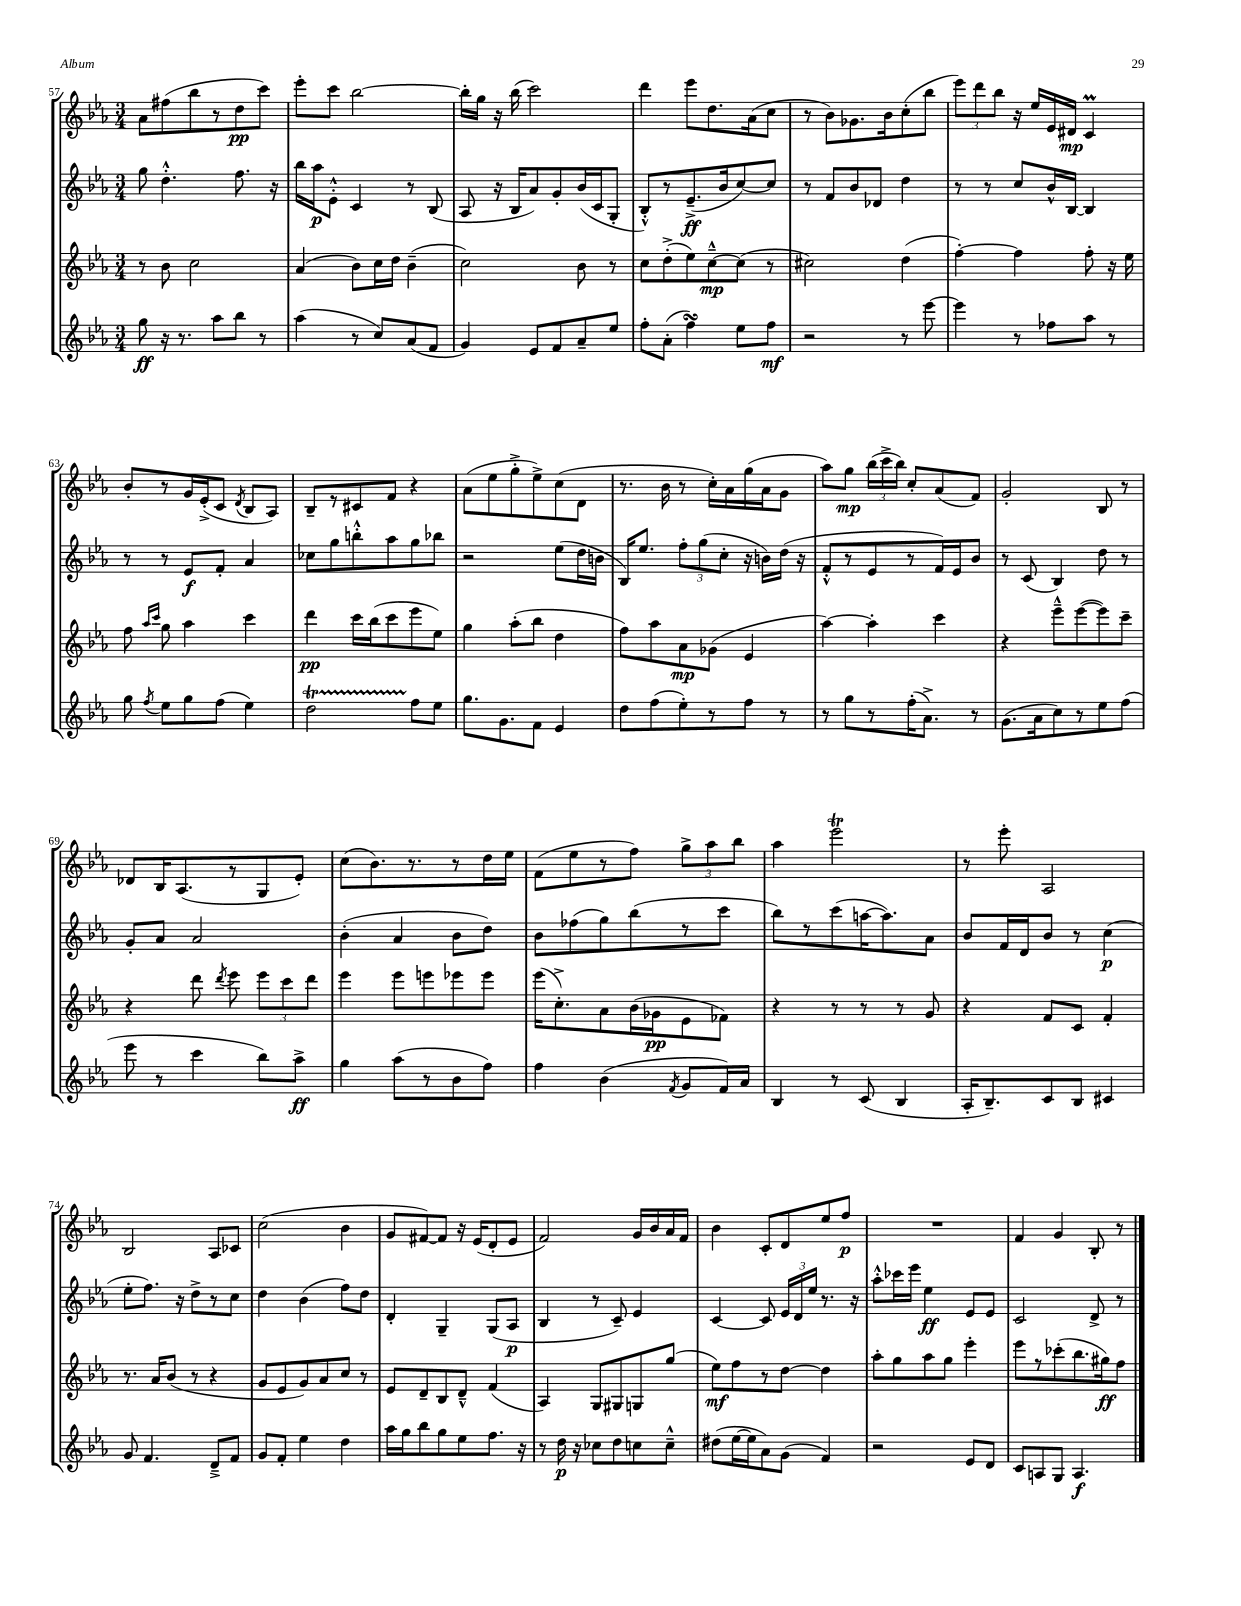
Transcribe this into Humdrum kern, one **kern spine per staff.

**kern	**dynam	**kern	**dynam	**kern	**dynam	**kern	**dynam
*part4	*part4	*part3	*part3	*part2	*part2	*part1	*part1
*staff4	*staff4	*staff3	*staff3	*staff2	*staff2	*staff1	*staff1
*clefG2	*	*clefG2	*	*clefG2	*	*clefG2	*
*k[b-e-a-]	*	*k[b-e-a-]	*	*k[b-e-a-]	*	*k[b-e-a-]	*
*M3/4	*	*M3/4	*	*M3/4	*	*M3/4	*
=57	=57	=57	=57	=57	=57	=57	=57
8gg\	ff	8r	.	8gg\	.	8a-\L	.
16r	.	8b-\	.	4.dd'^^\	.	(8ff#X\	.
8.r	.	.	.	.	.	.	.
.	.	2cc\	.	.	.	8bb-\	.
8aa-\L	.	.	.	.	.	8r	.
8bb-\J	.	.	.	8.ff\	.	8dd\	pp
8r	.	.	.	.	.	8ccc\J)	.
.	.	.	.	16r	.	.	.
=58	=58	=58	=58	=58	=58	=58	=58
(4aa-\	.	(4a-/	.	16bb-\LL	.	8eee-'\L	.
.	.	.	.	16aa-\J	p	.	.
.	.	.	.	8e-'^^\J	.	8ccc\J	.
8r	.	8b-\L)	.	4c/	.	[2bb-\	.
8cc/L)	.	16cc\L	.	.	.	.	.
.	.	16dd\JJ	.	.	.	.	.
(8a-/	.	(4b-~\	.	8r	.	.	.
8f/J	.	.	.	(8B-/	.	.	.
=59	=59	=59	=59	=59	=59	=59	=59
4g/)	.	2cc\)	.	8A-/	.	16bb-'\LL]	.
.	.	.	.	.	.	16gg\JJ	.
.	.	.	.	16r	.	16r	.
.	.	.	.	16B-/KL	.	(16bb-\	.
8e-/L	.	.	.	8a-/)	.	2ccc\)	.
8f/	.	.	.	8g'/	.	.	.
8a-~/	.	8b-\	.	(16b-/L	.	.	.
.	.	.	.	16c/J	.	.	.
8ee-/J	.	8r	.	8G'/J	.	.	.
=60	=60	=60	=60	=60	=60	=60	=60
8ff'\L	.	8cc\L	.	8B-'^^/L)	.	4ddd\	.
(8a-'\J	.	(8dd'^\	.	8r	.	.	.
4ffsSSS\)	.	8ee-\)	.	(8.e-~^/	ff	8eee-\L	.
.	.	[8cc~^^\	mp	.	.	8.dd\	.
.	.	.	.	16b-/k	.	.	.
8ee-\L	.	(8cc\J]	.	[8cc/)	.	.	.
.	.	.	.	.	.	(16a-\k	.
8ff\J	mf	8r	.	8cc/J]	.	8cc\J	.
=61	=61	=61	=61	=61	=61	=61	=61
2r	.	2cc#X\)	.	8r	.	8r	.
.	.	.	.	8f/L	.	8b-\L)	.
.	.	.	.	8b-/	.	8.g-X\	.
.	.	.	.	8d-X/J	.	.	.
.	.	.	.	.	.	16b-\k	.
8r	.	(4dd\	.	4dd\	.	(8cc'\	.
[8eee-\	.	.	.	.	.	8bb-\J	.
=62	=62	=62	=62	=62	=62	=62	=62
4eee-\]	.	[4ff'\)	.	8r	.	12eee-\L)	.
.	.	.	.	.	.	12ddd\	.
.	.	.	.	8r	.	.	.
.	.	.	.	.	.	12bb-\J	.
8r	.	4ff\]	.	8cc/L	.	16r	.
.	.	.	.	.	.	16ee-/LL	.
8ff-X\L	.	.	.	16b-^^/L	.	16e-/	.
.	.	.	.	[16B-/JJ	.	16d#X/JJ	mp
8aa-\J	.	8ff'\	.	4B-/]	.	4cM/	.
8r	.	16r	.	.	.	.	.
.	.	16ee-\	.	.	.	.	.
!!LO:LB:g=z
=63	=63	=63	=63	=63	=63	=63	=63
8gg\	.	8ff\	.	8r	.	8b-'/L	.
.	.	16qqaa-/LL	.	.	.	.	.
8qff/	.	16qqccc/JJ	.	.	.	.	.
8ee-\L	.	8gg\	.	8r	.	8r	.
8gg\	.	4aa-\	.	8e-/L	f	16g/L	.
.	.	.	.	.	.	(16e-'^/J	.
(8ff\J	.	.	.	8f'/J	.	8c/J	.
.	.	.	.	.	.	8qd/	.
4ee-\)	.	4ccc\	.	4a-/	.	8B-/L	.
.	.	.	.	.	.	8A-/J)	.
=64	=64	=64	=64	=64	=64	=64	=64
2ddt\	.	4ddd\	pp	8cc-X\L	.	8B-~/L	.
.	.	.	.	8gg\	.	8r	.
.	.	16ccc\LL	.	8bbn'^^\	.	8c#X/	.
.	.	(16bb-\J	.	.	.	.	.
.	.	8ccc\	.	8aa-\	.	8f/J	.
8ff\L	.	8eee-\	.	8gg\	.	4r	.
8ee-\J	.	8ee-\J)	.	8bb-X\J	.	.	.
=65	=65	=65	=65	=65	=65	=65	=65
8.gg\L	.	4gg\	.	2r	.	(8a-\L	.
.	.	.	.	.	.	8ee-\	.
8.g\	.	.	.	.	.	.	.
.	.	(8aa-'\L	.	.	.	8gg'^\	.
8f\J	.	8bb-\J	.	.	.	8ee-^\)	.
4e-/	.	4dd\	.	(8ee-\L	.	(8cc\	.
.	.	.	.	16dd\L	.	8d\J	.
.	.	.	.	16bn\JJ	.	.	.
=66	=66	=66	=66	=66	=66	=66	=66
8dd\L	.	8ff\L)	.	16B-/KL)	.	8.r	.
.	.	.	.	8.ee-/J	.	.	.
(8ff\	.	8aa-\	.	.	.	.	.
.	.	.	.	.	.	16b-\	.
8ee-'\)	.	8a-\	mp	12ff'\L	.	8r	.
.	.	.	.	(12gg\	.	.	.
8r	.	(8g-X\J	.	.	.	16cc'\LL)	.
.	.	.	.	12cc'\J	.	.	.
.	.	.	.	.	.	16a-\	.
8ff\J	.	4e-/	.	16r	.	(16gg\	.
.	.	.	.	16bn\LL)	.	16a-\J	.
8r	.	.	.	(16dd\JJ	.	8g\J	.
.	.	.	.	16r	.	.	.
=67	=67	=67	=67	=67	=67	=67	=67
8r	.	[4aa-\)	.	8f'^^/L	.	8aa-\L)	.
8gg\L	.	.	.	8r	.	8gg\J	mp
8r	.	4aa-'\]	.	8e-/	.	(24bb-\LL	.
.	.	.	.	.	.	24ccc^\	.
.	.	.	.	.	.	24bb-\JJ)	.
(16ff'\K	.	.	.	8r	.	8cc'/L	.
8.a-^\J)	.	.	.	.	.	.	.
.	.	4ccc\	.	16f/L)	.	(8a-/	.
.	.	.	.	16e-/J	.	.	.
8r	.	.	.	8b-/J	.	8f/J)	.
=68	=68	=68	=68	=68	=68	=68	=68
(8.g\L	.	4r	.	8r	.	2g'/	.
.	.	.	.	(8c/	.	.	.
16a-\k	.	.	.	.	.	.	.
8cc\)	.	8eee-~^^\L	.	4B-/)	.	.	.
8r	.	([8eee-\	.	.	.	.	.
8ee-\	.	8eee-\])	.	8dd\	.	8B-/	.
(8ff\J	.	8ccc~\J	.	8r	.	8r	.
!!LO:LB:g=z
=69	=69	=69	=69	=69	=69	=69	=69
8eee-\	.	4r	.	8g'/L	.	8d-X/L	.
8r	.	.	.	8a-/J	.	16B-/K	.
.	.	.	.	.	.	(8.A-/	.
4ccc\	.	8ddd\	.	2a-/	.	.	.
.	.	8qddd/	.	.	.	.	.
.	.	8eee-\	.	.	.	8r	.
8bb-\L)	.	12eee-\L	.	.	.	8G/	.
.	.	12ccc\	.	.	.	.	.
8aa-^\J	ff	.	.	.	.	8e-'/J)	.
.	.	12ddd\J	.	.	.	.	.
=70	=70	=70	=70	=70	=70	=70	=70
4gg\	.	4eee-\	.	(4b-'\	.	(8cc\L	.
.	.	.	.	.	.	8.b-\)	.
(8aa-\L	.	8eee-\L	.	4a-/	.	.	.
.	.	.	.	.	.	8.r	.
8r	.	8eeen\	.	.	.	.	.
8b-\	.	8eee-X\	.	8b-\L	.	8r	.
8ff\J)	.	8eee-\J	.	8dd\J)	.	16dd\L	.
.	.	.	.	.	.	16ee-\JJ	.
=71	=71	=71	=71	=71	=71	=71	=71
4ff\	.	(16eee-\KL	.	8b-\L	.	(8f\L	.
.	.	8.cc'^\)	.	.	.	.	.
.	.	.	.	(8ff-X\	.	8ee-\	.
(4b-\	.	8a-\	.	8gg\)	.	8r	.
.	.	(16b-\L	.	(8bb-\	.	8ff\J)	.
.	.	16g-X\J	pp	.	.	.	.
8qf/	.	.	.	.	.	.	.
8g/L	.	8e-\	.	8r	.	12gg^\L	.
.	.	.	.	.	.	12aa-\	.
16f/L)	.	8f-X\J)	.	8ccc\J	.	.	.
.	.	.	.	.	.	12bb-\J	.
16a-/JJ	.	.	.	.	.	.	.
=72	=72	=72	=72	=72	=72	=72	=72
4B-/	.	4r	.	8bb-\L)	.	4aa-\	.
.	.	.	.	8r	.	.	.
8r	.	8r	.	(8ccc\	.	2eee-T\	.
(8c/	.	8r	.	[16aan\K	.	.	.
.	.	.	.	8.aa\])	.	.	.
4B-/	.	8r	.	.	.	.	.
.	.	8g/	.	8a-\J	.	.	.
=73	=73	=73	=73	=73	=73	=73	=73
16A-'/KL	.	4r	.	8b-/L	.	8r	.
8.B-~/)	.	.	.	.	.	.	.
.	.	.	.	16f/L	.	8eee-'\	.
.	.	.	.	16d/J	.	.	.
8c/	.	8f/L	.	8b-/J	.	2A-/	.
8B-/J	.	8c/J	.	8r	.	.	.
4c#X/	.	4f'/	.	(4cc\	p	.	.
!!LO:LB:g=z
=74	=74	=74	=74	=74	=74	=74	=74
8g/	.	8.r	.	8ee-'\L	.	2B-/	.
4.f/	.	.	.	8.ff\J)	.	.	.
.	.	16a-/KL	.	.	.	.	.
.	.	(8b-/J	.	.	.	.	.
.	.	.	.	16r	.	.	.
.	.	8r	.	8dd^\L	.	.	.
8d~^/L	.	4r	.	8r	.	8A-/L	.
8f/J	.	.	.	8cc\J	.	8c-X/J	.
=75	=75	=75	=75	=75	=75	=75	=75
8g/L	.	8g/L	.	4dd\	.	(2cc\	.
8f'/J	.	8e-/	.	.	.	.	.
4ee-\	.	8g/)	.	(4b-\	.	.	.
.	.	8a-/	.	.	.	.	.
4dd\	.	8cc/J	.	8ff\L)	.	4b-\	.
.	.	8r	.	8dd\J	.	.	.
=76	=76	=76	=76	=76	=76	=76	=76
16aa-\LL	.	8e-/L	.	4d'/	.	8g/L	.
16gg\J	.	.	.	.	.	.	.
8bb-\	.	8d~/	.	.	.	[8f#X/)	.
8gg\	.	8B-/	.	4G~/	.	8f#/J]	.
8ee-\	.	8d~^^/J	.	.	.	16r	.
.	.	.	.	.	.	(16e-/KL	.
8.ff\J	.	(4f/	.	(8G/L	.	8d'/	.
.	.	.	.	8A-/J	p	8e-/J	.
16r	.	.	.	.	.	.	.
=77	=77	=77	=77	=77	=77	=77	=77
8r	.	4A-/)	.	4B-/	.	2f/)	.
16dd\	p	.	.	.	.	.	.
16r	.	.	.	.	.	.	.
8cc-X\L	.	8G/L	.	8r	.	.	.
8dd\	.	8G#X/	.	8c~/)	.	.	.
8ccn\	.	8Gn/	.	4e-/	.	16g/LL	.
.	.	.	.	.	.	16b-/	.
8cc~^^\J	.	(8gg/J	.	.	.	16a-/	.
.	.	.	.	.	.	16f/JJ	.
=78	=78	=78	=78	=78	=78	=78	=78
(8dd#X\L	.	8ee-\L)	mf	[4c/	.	4b-\	.
[16ee-\L	.	8ff\	.	.	.	.	.
16ee-\J]	.	.	.	.	.	.	.
8a-\)	.	8r	.	8c/]	.	8c'/L	.
(8g\J	.	[8dd\J	.	24e-/LL	.	8d/	.
.	.	.	.	24d/	.	.	.
.	.	.	.	24ee-/JJ	.	.	.
4f/)	.	4dd\]	.	8.r	.	8ee-/	.
.	.	.	.	.	.	8ff/J	p
.	.	.	.	16r	.	.	.
=79	=79	=79	=79	=79	=79	=79	=79
2r	.	8aa-'\L	.	8aa-'^^\L	.	2.r	.
.	.	8gg\	.	16ccc-X\L	.	.	.
.	.	.	.	16eee-\JJ	.	.	.
.	.	8aa-\	.	4ee-\	ff	.	.
.	.	8gg\J	.	.	.	.	.
8e-/L	.	4eee-'\	.	8e-/L	.	.	.
8d/J	.	.	.	8e-/J	.	.	.
=80	=80	=80	=80	=80	=80	=80	=80
8c/L	.	8eee-\L	.	2c/	.	4f/	.
8An/	.	8r	.	.	.	.	.
8G/J	.	(8ccc-X'\	.	.	.	4g/	.
4.A/	f	8.bb-\	.	.	.	.	.
.	.	.	.	8d^/	.	8B-'/	.
.	.	16gg#X\k)	ff	.	.	.	.
.	.	8ff\J	.	8r	.	8r	.
==	==	==	==	==	==	==	==
*-	*-	*-	*-	*-	*-	*-	*-
